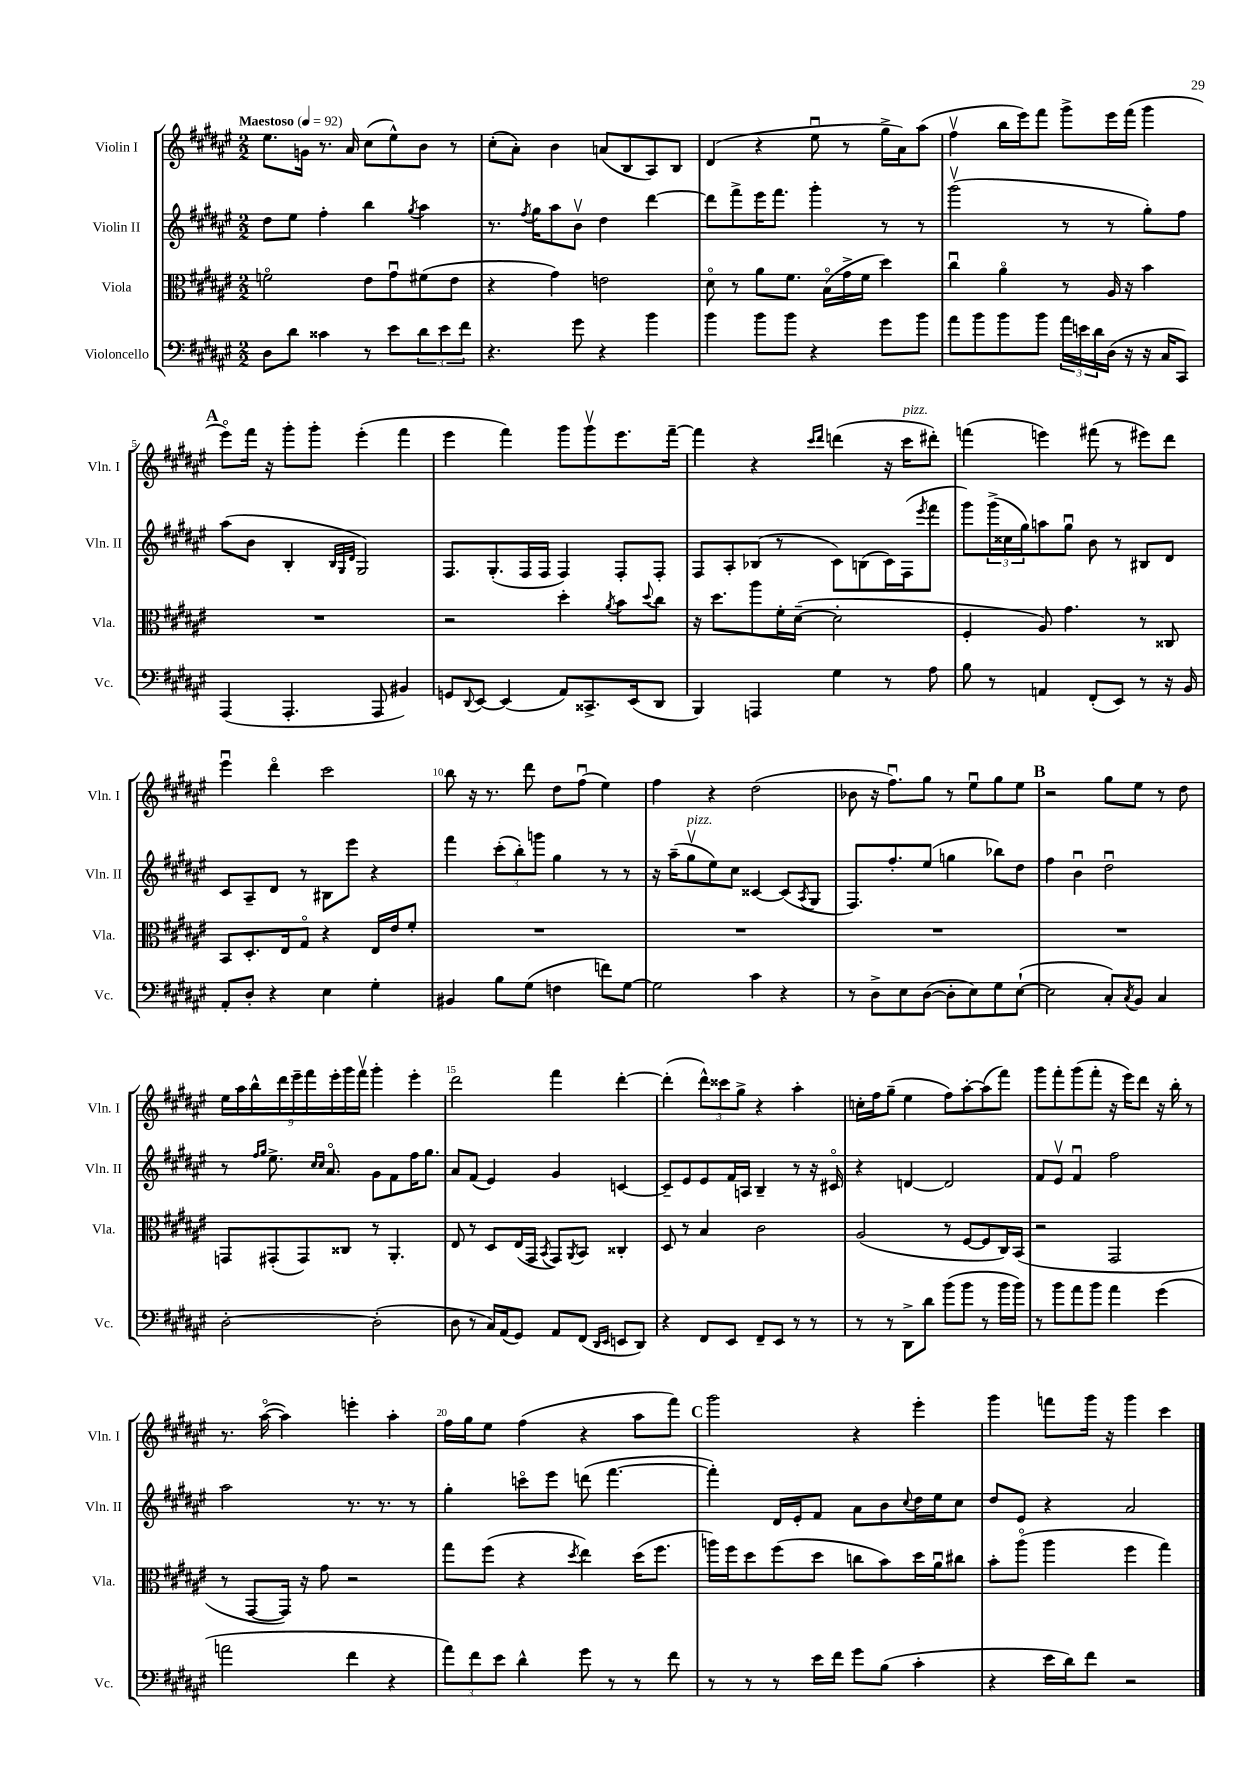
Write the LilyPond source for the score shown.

<<
\new StaffGroup <<
\new Staff = "s0" \with { instrumentName = "Violin I" shortInstrumentName = "Vln. I" } {
    \clef treble \key fis \major \numericTimeSignature \time 2/2 \tempo "Maestoso" 4 = 92
    eis''8. g'16 r8. ais'16 cis''8( eis''8-^) b'8 r8 |
    cis''8-.( ais'8-.) b'4 a'8( b8 ais8) b8 |
    dis'4( r4 eis''8\downbow r8 gis''16-> ais'16) ais''8( |
    fis''4\upbow b''16 eis'''16) fis'''8 gis'''8-> eis'''16 fis'''16( gis'''4 |
    \mark \markup { \bold "A" } eis'''8\flageolet) fis'''16 r16 gis'''8-. gis'''8-. eis'''4-.( fis'''4 |
    eis'''4 fis'''4) gis'''8 gis'''8\upbow eis'''8. fis'''16~-- |
    fis'''4 r4 \grace { cis'''16 dis'''16 } d'''4( r16 cis'''16^\markup { \italic "pizz." } dis'''8-.) |
    f'''4( e'''4) fis'''8( r8 eis'''8) dis'''8 |
    eis'''4\downbow dis'''4\flageolet cis'''2 |
    b''8 r16 r8. dis'''8 dis''8 fis''8\downbow( eis''4) |
    fis''4 r4 dis''2( |
    bes'8 r16 fis''8.\downbow) gis''8 r8 eis''8\downbow gis''8 eis''8 |
    \mark \markup { \bold "B" } r2 gis''8 eis''8 r8 dis''8 |
    \tuplet 9/8 { eis''16 ais''16 b''16-^ dis'''16 eis'''16-- fis'''16 eis'''16-. gis'''16 fis'''16\upbow } gis'''4-. eis'''4-. |
    dis'''2 fis'''4 dis'''4~-. |
    dis'''4-.( \tuplet 3/2 { dis'''8-^) cisis'''8 gis''8-> } r4 ais''4-. |
    c''16-. fis''16 gis''8--( eis''4 fis''8) ais''8~-. ais''8( fis'''8) |
    gis'''8 fis'''8-. gis'''8( fis'''8-. r16 eis'''16) dis'''8 r16 b''16-. r8 |
    r8. ais''16~\flageolet( ais''4) e'''4-. ais''4-. |
    fis''16 gis''16 eis''8 fis''4( r4 ais''8 fis'''8) |
    \mark \markup { \bold "C" } gis'''2 r4 eis'''4-. |
    gis'''4 f'''8 gis'''16 r16 gis'''4 cis'''4 \bar "|." |
}
\new Staff = "s1" \with { instrumentName = "Violin II" shortInstrumentName = "Vln. II" } {
    \clef treble \key fis \major \numericTimeSignature \time 2/2
    dis''8 eis''8 fis''4-. b''4 \acciaccatura { gis''8 } ais''4 |
    r8. \acciaccatura { fis''8 } gis''16 ais''8 b'8\upbow dis''4 dis'''4~ |
    dis'''8 fis'''8-> eis'''16 fis'''8. gis'''4-. r8 r8 |
    gis'''2\upbow( r8 r8 gis''8-.) fis''8 |
    \mark \markup { \bold "A" } ais''8( b'8 b4-. \grace { b32 gis32 dis'32 } gis2) |
    fis8. gis8.-.( fis16 fis16 fis4) fis8-. fis8-. |
    fis8 ais8-. bes8( r8 cis'8) b8( cis'16) fis16( \acciaccatura { eis'''8 } fis'''8 |
    gis'''8) \tuplet 3/2 { gis'''16->( cisis''16 gis''16) } a''8 gis''8\downbow b'8 r8 bis8 dis'8 |
    cis'8 ais8-- dis'8 r8 bis8 eis'''8 r4 |
    fis'''4 \tuplet 3/2 { cis'''8-.( b''8-.) g'''8 } gis''4 r8 r8 |
    r16 ais''16--( gis''8\upbow^\markup { \italic "pizz." } eis''8) cis''8 cisis'4~ cisis'8( \acciaccatura { ais8 } gis8 |
    fis8.) fis''8.-. eis''8( g''4 bes''8) dis''8 |
    \mark \markup { \bold "B" } fis''4 b'4\downbow dis''2\downbow |
    r8 \grace { fis''16 gis''16 } eis''8.-> \grace { cis''16 cis''16 } ais'8.\flageolet gis'8 fis'8 fis''16 gis''8. |
    ais'8 fis'8( eis'4) gis'4 c'4~ |
    c'8-- eis'8 eis'8 fis'16 a16 b4-- r8 r16 cis'16\flageolet |
    r4 d'4~ d'2 |
    fis'8 eis'8\upbow fis'4\downbow fis''2 |
    ais''2 r8. r8. r8 |
    gis''4-. c'''8\flageolet eis'''8 d'''8( fis'''4.~ |
    \mark \markup { \bold "C" } fis'''4-.) dis'16 eis'16-. fis'8 ais'8 b'8 \appoggiatura { cis''8 } dis''16 eis''16 cis''8 |
    dis''8 eis'8 r4 ais'2 \bar "|." |
}
\new Staff = "s2" \with { instrumentName = "Viola" shortInstrumentName = "Vla." } {
    \clef alto \key fis \major \numericTimeSignature \time 2/2
    f'2\flageolet eis'8 gis'8\downbow fis'8( eis'8 |
    r4 gis'4) e'2 |
    dis'8\flageolet r8 ais'8 fis'8. b16\flageolet( gis'16-> fis'16 dis''4) |
    cis''4\downbow ais'4\flageolet r8 ais16 r16 b'4 |
    \mark \markup { \bold "A" } R1 |
    r2 dis''4-. \acciaccatura { ais'8 } b'8 \appoggiatura { dis''8 } cis''8 |
    r16 dis''8. ais''8 fis'16-. dis'16~--( dis'2-. |
    fis4-. ais8) gis'4. r8 cisis8 |
    b,8 dis8.-. eis16 gis8\flageolet r4 eis16 eis'16 fis'8-. |
    R1 |
    R1 |
    R1 |
    \mark \markup { \bold "B" } R1 |
    g,8 gis,8-.( gis,8) cisis8 r8 ais,4.-. |
    eis8 r8 dis8 eis16( gis,16 \acciaccatura { b,8 } gis,8) \acciaccatura { ais,8 } b,8 cisis4-. |
    dis8 r8 b4 cis'2 |
    ais2( r8 fis8~ fis8 cis16) b,16( |
    r2 gis,2 |
    r8 gis,8~ gis,16) r16 gis'8 r2 |
    gis''8 fis''8( r4 \acciaccatura { dis''8 } eis''4) dis''16( fis''8. |
    \mark \markup { \bold "C" } a''16) fis''16 dis''8 fis''8( dis''8 c''8 b'8) dis''16 ais'16\downbow cis''8 |
    b'8-. ais''8\flageolet( ais''4 fis''4 gis''4) \bar "|." |
}
\new Staff = "s3" \with { instrumentName = "Violoncello" shortInstrumentName = "Vc." } {
    \clef bass \key fis \major \numericTimeSignature \time 2/2
    dis8 dis'8 cisis'4 r8 eis'8 \tuplet 3/2 { dis'8 eis'8 fis'8 } |
    r4. gis'8 r4 b'4 |
    b'4 b'8 b'8 r4 gis'8 b'8 |
    ais'8 b'8 b'8 b'8 \tuplet 3/2 { ais'16 e'16 dis'16 } dis16( r16 r16 cis16 cis,8) |
    \mark \markup { \bold "A" } ais,,4( ais,,4.-. ais,,8 bis,4) |
    g,8 \appoggiatura { dis,8 } eis,8~ eis,4( ais,8) cisis,8.-> eis,16( dis,8 |
    b,,4) a,,4 gis4 r8 ais8 |
    b8 r8 a,4 fis,8-.( eis,8) r8 r16 b,16 |
    ais,8-. dis8-. r4 eis4 gis4-. |
    bis,4 b8 gis8( f4 f'8) gis8~ |
    gis2 cis'4 r4 |
    r8 dis8-> eis8 dis8~( dis8-. eis8) gis8 eis8~-!( |
    \mark \markup { \bold "B" } eis2 cis8-.) \acciaccatura { cis8 } b,8 cis4 |
    dis2~-. dis2-.( |
    dis8 r8 cis16) ais,16( gis,8) ais,8 fis,8( \grace { dis,16 eis,16 } e,8 dis,8) |
    r4 fis,8 eis,8 fis,8-- eis,8 r8 r8 |
    r8 r8 dis,8-> dis'8 b'8( b'8 r8 b'16 b'16) |
    r8 b'8 ais'8 b'8 ais'4 gis'4( |
    a'2 fis'4 r4 |
    \tuplet 3/2 { ais'8) fis'8 eis'8 } dis'4-^ gis'8 r8 r8 fis'8 |
    \mark \markup { \bold "C" } r8 r8 r8 eis'16 fis'16 gis'8 b8( cis'4-. |
    r4 eis'16 dis'16) fis'8 r2 \bar "|." |
}
>>
>>
\layout { \context { \Score \override BarNumber.break-visibility = ##(#f #t #t) barNumberVisibility = #(every-nth-bar-number-visible 5) } }
